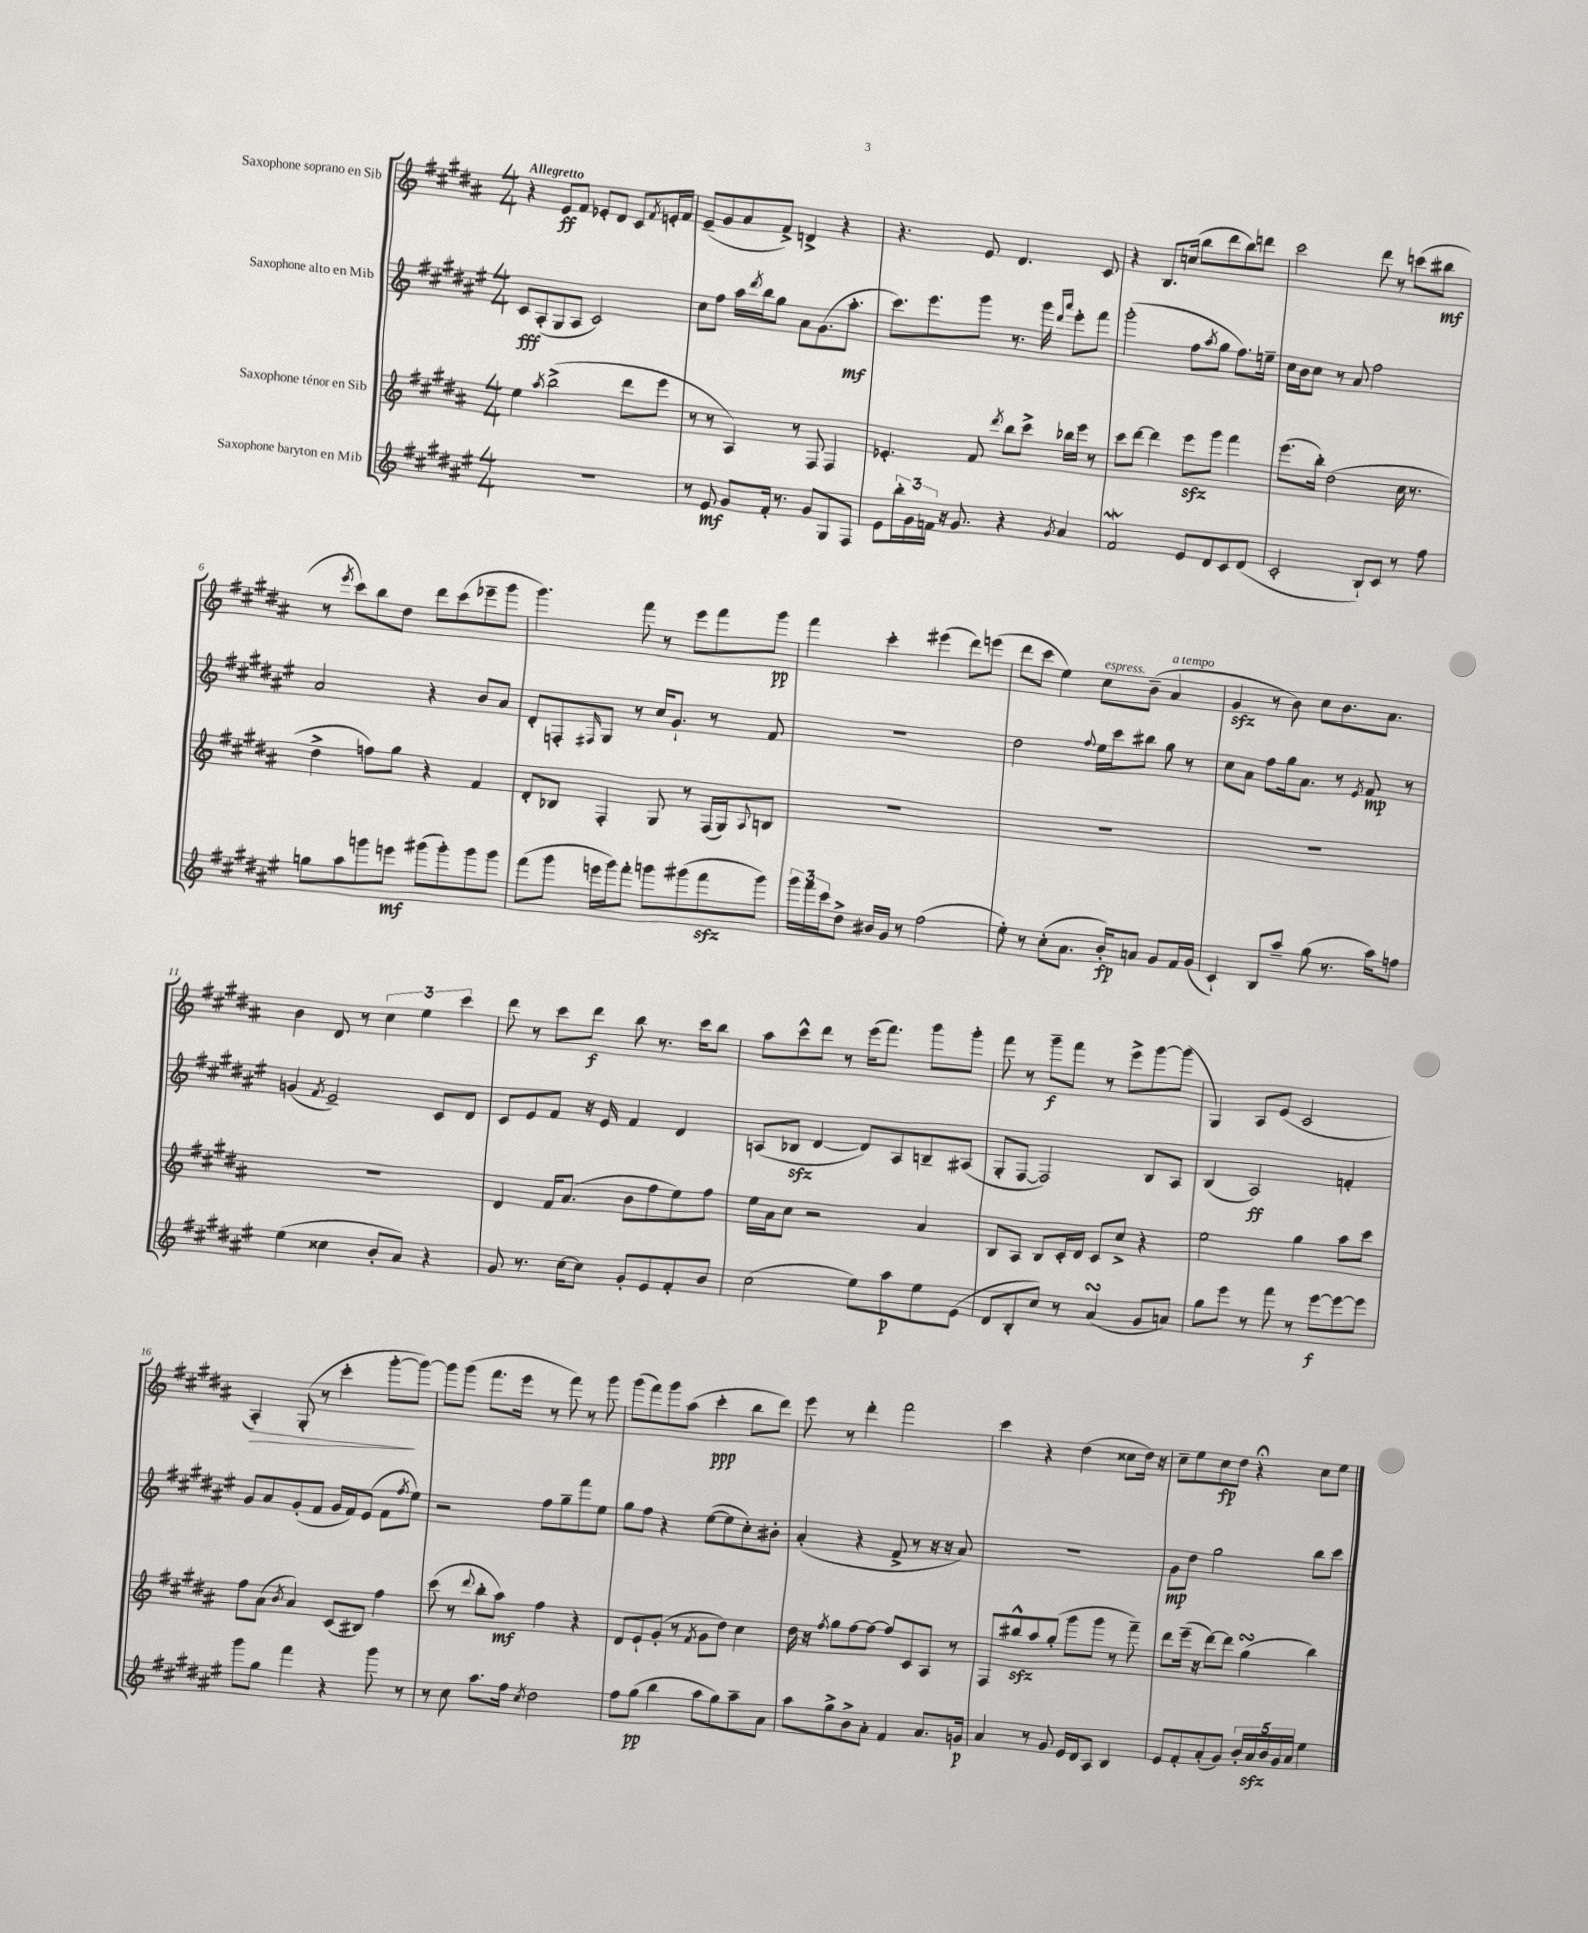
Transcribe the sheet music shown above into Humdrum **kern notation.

**kern	**kern	**kern	**kern
*staff4	*staff3	*staff2	*staff1
*clefG2	*clefG2	*clefG2	*clefG2
*k[f#c#g#d#a#e#]	*k[f#c#g#d#a#]	*k[f#c#g#d#a#e#]	*k[f#c#g#d#a#]
*M4/4	*M4/4	*M4/4	*M4/4
1r	4ee	8c#	4r
.	.	(8A#'	.
.	8qaa#	.	.
.	(2bb^	8G#	8e
.	.	8A#	8f#
.	.	2c#)	8e-'
.	.	.	8d#
.	8ddd#	.	8c#
.	.	.	8qf#
.	8eee	.	16e'
.	.	.	16f#
=	=	=	=
8r	8r	8cc#	(8e~
8e#	8r	8ff#	8g#
8g#	4A#)	16aa#	8a#
.	.	8qddd#	.
.	.	16bb	.
16f#'	.	8gg#	8f#^)
8.r	.	.	.
.	8r	8a#	4d^
8g#	8F#	(8.g#	.
8G#	4F#	.	4r
.	.	8.aa#'	.
8F#	.	.	.
=	=	=	=
8e#	4.e-'	8.ccc#)	4.r
24bb'	.	.	.
24g#	.	.	.
.	.	8.eee#	.
24f	.	.	.
16r	.	.	.
8.g#	.	.	.
.	8f#	8ggg#	8e
.	8qddd#	.	.
4r	8bb	8.r	4.d#
.	8ccc#^	.	.
.	.	16ggg#	.
.	.	16qqddd#	.
8qg#	.	16qqaaa#	.
4a#	16bb-	8eee#'	.
.	16eee	.	.
.	8r	8fff#	8c#
=	=	=	=
2f#	8ccc#	(2ggg#'	4r
.	[8ddd#	.	.
.	4ddd#]	.	8.B
.	.	.	(16cc
8e#	8eee	8ff#	8bb
.	.	8qaa#	.
8d#	8ggg#	8gg#	8ddd#
8c#	4fff#	8.ff#)	8bb)
(8d#	.	.	8ddd
.	.	16ee~	.
=	=	=	=
2c#'	(8.eee	16cc#	2ccc#
.	.	16b	.
.	.	8cc#	.
.	16bb')	.	.
.	(2dd#	8r	.
.	.	8a#	.
8B`)	.	2ff#	8ddd#
8c#	.	.	8r
8r	16cc#	.	(8ccc
.	8.r	.	.
8ff#	.	.	8bb#
=	=	=	=
8gg	4dd#^	2a#	8r
.	.	.	8qeee
8aa#	.	.	8ccc#)
8ggg	8ff)	.	8bb
8eee	8gg#	.	8dd#
(8ggg#	4r	4r	8ddd#
8ggg#')	.	.	(8ccc#
8ggg#	4f#	8b	8eee-~
8ggg#	.	8a#	8ggg#
=	=	=	=
(8fff#	8d#'	8d#'	4.ggg#)
8ggg#	8B-	8F'	.
.	.	16qqF#	.
16eee	4F#'	8G#	.
16ggg#)	.	.	.
8fff#'	.	8r	8fff#
8ggg	8G#	16cc#	8r
.	.	8.g#`	.
(8ggg#	8r	.	8eee
8fff#	(16F#	8r	8fff#
.	16G#)	.	.
.	8qqA#	.	.
8ggg#)	8B	8f#	8ggg#
=	=	=	=
24ggg#	1r	1r	4fff#
24fff#	.	.	.
24ccc#	.	.	.
8dd#^	.	.	.
16b#	.	.	4ccc#'
16g#	.	.	.
8r	.	.	.
(2ff#	.	.	(4eee#
.	.	.	8ddd#)
.	.	.	(8eee
=	=	=	=
8ee#')	1r	2dd#	8ddd#
8r	.	.	8ccc#
(8cc#'	.	.	4ee)
8.a#	.	.	.
.	.	8qqff#	.
.	.	16ee#	8cc#
16b')	.	16ccc#	.
8a	.	8bb#	(8b~
8g#	.	8gg#	4a#
16f#	.	8r	.
(16g#	.	.	.
=	=	=	=
4c#`)	1r	8cc#	4g#
.	.	8a#	.
8B	.	8ff#	8r
8aa#~	.	16gg#	8b)
.	.	8.a#	.
(8gg#	.	.	8cc#
8.r	.	8r	8.b
.	.	8qe#	.
.	.	8f#	.
16aa#)	.	.	8.a#
8ff	.	8r	.
=	=	=	=
(4ee#	1r	(4g	4b
.	.	8qf#	.
4cc##	.	2e#~)	8d#
.	.	.	8r
8b'	.	.	6cc#
8a#)	.	.	.
.	.	.	6ee
4r	.	8c#	.
.	.	.	6ccc#
.	.	8d#	.
=	=	=	=
8g#	4d#	8c#	8ddd#
8.r	.	8e#	8r
.	16f#	8f#	8ccc#
[16cc#	(8.a#	.	.
8cc#]	.	16r	8ddd#
.	.	16e#	.
8g#'	8b	4f#	8bb
8e#	8ff#	.	8.r
8f#'	8ee)	4d#	.
.	.	.	16ccc#
8b	8ff#	.	8bb
=	=	=	=
(2cc#	16ee	(8A	8aa#
.	16a#	.	.
.	8cc#	8B-	8ccc#^^
.	2r	[4d#	8ddd#
.	.	.	8r
8ee#)	.	8d#])	(16eee
.	.	.	8.fff#)
8aa#	.	8A	.
8ee#	4a#	8B~	8ggg#
(8e#	.	(8A#	8ggg#'
=	=	=	=
8d#	8B	8G#'	8fff#
8B'	8A#	[8F#	8r
8cc#)	8B	2F#])	8ggg#~
8r	16c#'	.	8fff#
.	16d#	.	.
(4a#	8c#	.	8r
.	8cc#^	.	8eee^
8g#	4r	8B	[8ggg#
8a)	.	8A#	(8ggg#]
=	=	=	=
8gg#	2ee	(4B	4G#)
8eee#	.	.	.
8r	.	2A#)	8A#
8fff#	.	.	(8e
8r	4gg#	.	2c#
[8eee#	.	.	.
8eee#_	8aa#	4f'	.
8eee#]	8ccc#	.	.
=	=	=	=
8ggg#	8ff#	8g#	4A#')
8gg#	(8a#	8a#	.
.	8qb	.	.
4fff#	4a#)	(8g#'	(8G#'
.	.	8f#	8r
4r	(8c#	16g#	4ccc#'
.	.	16f#)	.
.	8B#)	(8e#	.
8ggg#	4ff#	8f#	[8ggg#'
.	.	8qff#	.
8r	.	8ee#)	8ggg#_)
=	=	=	=
8r	(8ccc#	2r	8ggg#]
8cc#	8r	.	(8ggg#
.	8qqddd#	.	.
8.aa#	8bb'	.	8.fff#
.	8aa#)	.	.
16ff#	.	.	16eee
8qcc#	.	.	.
2dd#	4ff#	8ff#	8r
.	.	8gg#~	8fff#)
.	4r	8fff#	8r
.	.	8ee#	8ggg#
=	=	=	=
8ff#	8d#	8gg#	(8ggg#
(8gg#	8e`	8ff#	8fff#)
4bb	(8g#'	4r	8ggg#
.	8r	.	(8aa#
.	8qf#	.	.
8aa#	8g#	([8ee#	4ccc#'
8gg#)	8dd#)	8ee#]	.
8aa#~	4cc#	8cc#')	8bb
8a#	.	8b#'	8ddd#)
=	=	=	=
8aa#	16dd#	(4a#'	8eee
.	16r	.	.
.	8qff#	.	.
8gg#^	8gg#	.	8r
8b^	[8ff#	4r	4ddd#'
8a#'	8ff#_	.	.
4f#	8ff#]	8f#^	2fff#
.	8c#	8r	.
8.a#	8A#	16r	.
.	.	16r	.
.	8r	8a#)	.
16g	.	.	.
=	=	=	=
4a#	8F#	1r	4ccc#
.	8bb#^^	.	.
8r	8aa#	.	4r
8g#	(8gg#'	.	.
16e#	8ggg#	.	(4dd#
16d#	.	.	.
8A#	8ggg#	.	.
4B	8r	.	8cc##
.	8fff#~)	.	16dd#)
.	.	.	16r
=	=	=	=
8e#	8ddd#	8g#	8cc#~
8f#'	(16eee~	8dd#	8ee
.	16r	.	.
(8a#'	[8ddd#)	2gg#	8cc#
8g#)	8ddd#]	.	8dd#
20b'	(4gg#	.	4r;
20a#	.	.	.
20b	.	.	.
20g#	.	.	.
20a#	.	.	.
4ee#	4bb)	8bb	8cc#
.	.	8ccc#	8ee
==	==	==	==
*-	*-	*-	*-
